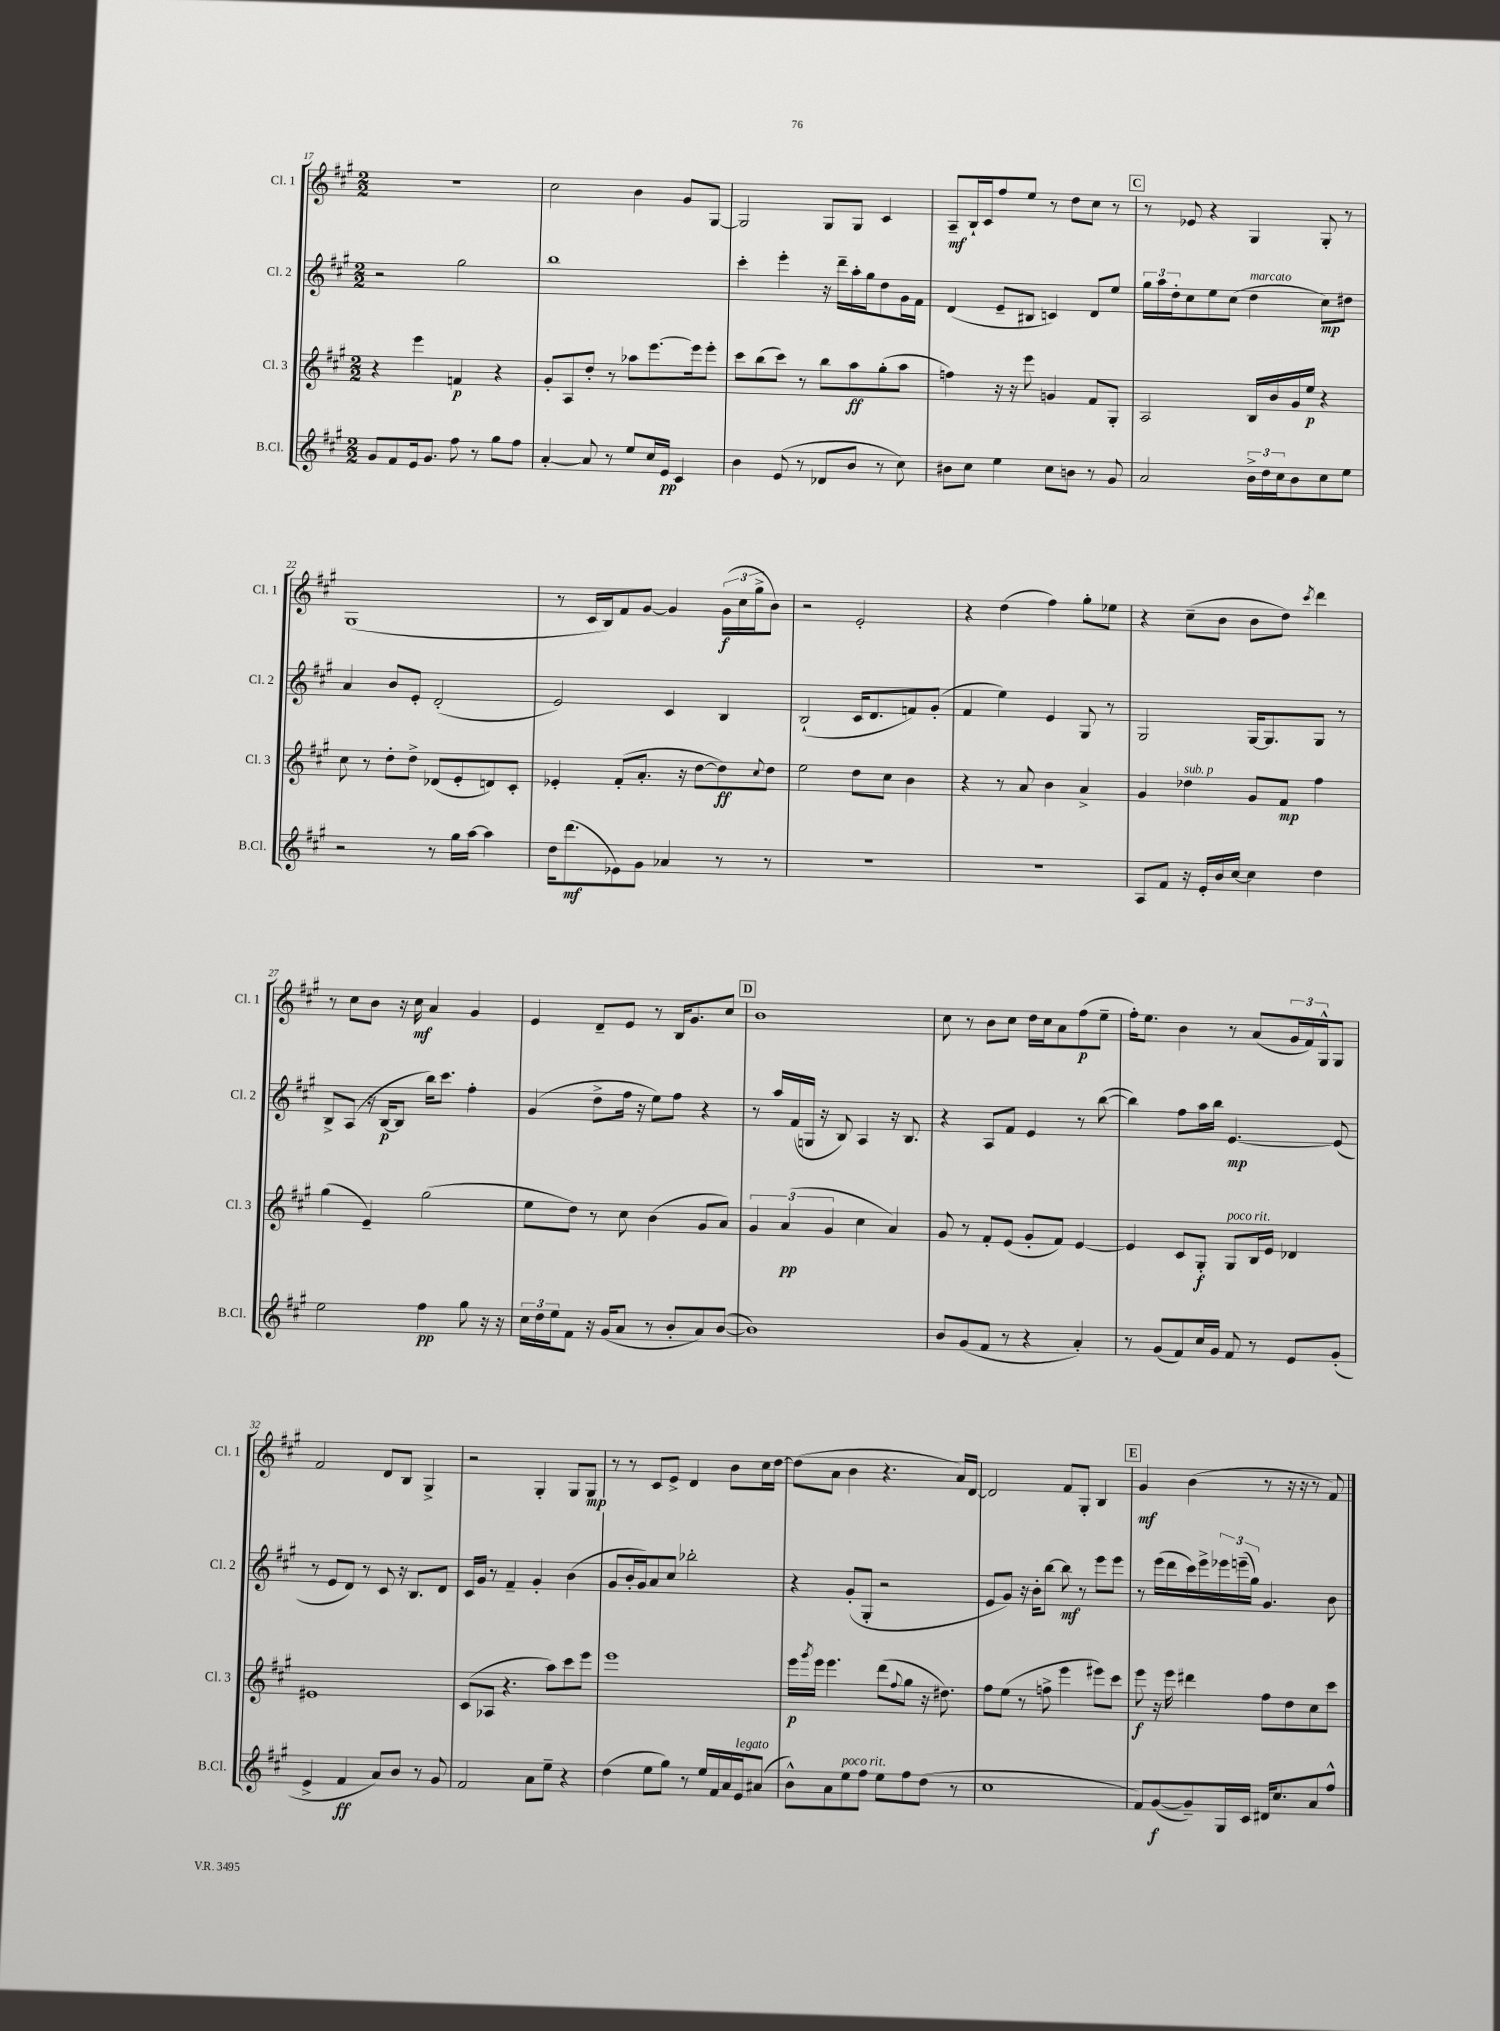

**kern	**kern	**kern	**kern
*staff4	*staff3	*staff2	*staff1
*clefG2	*clefG2	*clefG2	*clefG2
*k[f#c#g#]	*k[f#c#g#]	*k[f#c#g#]	*k[f#c#g#]
*M2/2	*M2/2	*M2/2	*M2/2
8g#/L	4r	2r	1r
8f#/	.	.	.
16e/k	4eee\	.	.
8.g#/J	.	.	.
8ff#\	4f/	2gg#\	.
8r	.	.	.
8gg#\L	4r	.	.
8ff#\J	.	.	.
=	=	=	=
[4a'/	8g#'/L	1bb	2cc#\
.	8A/	.	.
8a/]	8dd'/J	.	.
8r	8r	.	.
8ee/L	8aa-\L	.	4b\
16cc#/L	[8.eee\	.	.
16e/JJ	.	.	.
4c#/	.	.	8g#/L
.	16eee\]k	.	.
.	8eee'\J	.	[8G#/J
=	=	=	=
4b\	8ccc#\L	4ccc#'\	2G#/]
.	(8bb\	.	.
(8e/	8ccc#\J)	4eee'\	.
8r	8r	.	.
8d-/L	8bb\L	16r	8G#/L
.	.	16ddd~\LL	.
8b/J	8aa\	16aa'\	8G#/J
.	.	16gg#\J	.
8r	(8gg#'\	8dd\	4c#/
8cc#\)	8aa\J	16g#\L	.
.	.	16f#\JJ	.
=	=	=	=
8b#\L	4ff\)	(4d/	8A~/L
8cc#\J	.	.	16B`/L
.	.	.	16c#/J
4ee\	16r	8e~/L	8ff#/
.	16r	.	.
.	8eee\	8B#/J	8ee/J
8cc#\L	4g/	4c/)	8r
8b\J	.	.	8dd\L
8r	8f#/L	8d/L	8cc#\J
8g#/	8G#'/J	8ee/J	8r
=	=	=	=
2a/	2A/	24gg#\LL	8r
.	.	24aa\	.
.	.	24dd'\J	.
.	.	8cc#\	8e-/
.	.	8ee\	4r
.	.	(8cc#\J	.
24b^\LL	16B/LL	4dd\	4G#/
24dd\	.	.	.
.	16b/	.	.
24cc#\J	.	.	.
8b\	16g#/	.	.
.	16ee/JJ	.	.
8cc#\	4r	8cc#\L)	8G#'/
8ee\J	.	8dd#\J	8r
=	=	=	=
2r	8cc#\	4a/	(1G#
.	8r	.	.
.	8dd'\L	8b/L	.
.	8dd^\J	8e'/J	.
8r	(8d-/L	(2d'/	.
16gg#\LL	8e'/	.	.
[16aa\JJ	.	.	.
4aa\]	8d/)	.	.
.	8c#'/J	.	.
=	=	=	=
16dd\LK	4e-'/	2e/)	8r
(8.ddd\	.	.	.
.	.	.	16c#/LL
.	.	.	16B/J)
8e-\)	(8f#'/L	.	8f#/
8g#\J	8.a'/J	.	[8g#/J
4a-/	.	4c#/	4g#/]
.	16r	.	.
.	[8dd\L	.	.
8r	8dd\])	4B/	(24g#\LL
.	.	.	24cc#\
.	.	.	24gg#^\J
.	8qqcc#/	.	.
8r	8dd\J	.	8b\J)
=	=	=	=
1r	2ee\	(2B`/	2r
.	8dd\L	16c#/LK	2e'/
.	.	8.d/	.
.	8cc#\J	.	.
.	4b\	8f/)	.
.	.	(8g#'/J	.
=	=	=	=
1r	4r	4f#/	4r
.	8r	4ee\)	(4dd\
.	8a/	.	.
.	4b\	4e/	4ff#\)
.	4a^/	8G#/	8gg#'\L
.	.	8r	8ee-\J
=	=	=	=
8A/L	4g#/	2G#/	4r
8f#/J	.	.	.
16r	4dd-\	.	(8cc#~\L
16e'/LL	.	.	.
16b/	.	.	8b\J
[16cc#/JJ	.	.	.
4cc#\]	8g#/L	[16G#/LK	8b\L
.	.	8.G#/]	.
.	8f#/J	.	8dd\J)
.	.	.	8qccc#/
4dd\	4ff#\	8G#/J	4ddd\
.	.	8r	.
=	=	=	=
2ee\	(4gg#\	8B^/L	8r
.	.	(8A/J	8cc#\L
.	4e~/)	16r	8b\J
.	.	[16B/LK	.
.	.	8B/]J	16r
.	.	.	16cc#\
4ff#\	(2gg#\	16bb\LK)	4a/
.	.	8.ccc#\J	.
8gg#\	.	4ff#'\	4g#/
16r	.	.	.
16r	.	.	.
=	=	=	=
24cc#\LL	8ee\L	(4g#/	4e/
24dd\	.	.	.
24ee\J	.	.	.
8f#\J	8dd\J)	.	.
16r	8r	8dd^\L	8d~/L
(16g#/LK	.	.	.
8a/J	8cc#\	16ff#\Jk	8e/J
.	.	16r	.
8r	(4b\	8ee\L)	8r
8b'/L	.	8ff#\J	16B/LK
.	.	.	8.g#/
8a/)	8g#/L	4r	.
([8b/J	8a/J)	.	8cc#/J
=	=	=	=
1b])	6g#/	8r	1b
.	.	16aa/LL	.
.	(6a/	.	.
.	.	(16f#/	.
.	.	16G/JJ	.
.	.	16r	.
.	6g#/	.	.
.	.	8B/)	.
.	4cc#\	4A/	.
.	4a/)	16r	.
.	.	8.B/	.
=	=	=	=
8b/L	8g#/	4r	8cc#\
(8g#/	8r	.	8r
8f#/J	8f#'/L	8A/L	8b\L
8r	(8e/J	8f#/J	8cc#\J
4r	8g#'/L	4e/	16dd\LL
.	.	.	16cc#\J
.	8f#/J)	.	8a\
4a'/)	[4e/	8r	(8ff#\
.	.	([8bb\	8ee~\J
=	=	=	=
8r	4e/]	4bb\])	16ff#'\LK)
.	.	.	8.ee\J
(8g#/L	.	.	.
8f#/)	8c#/L	8ff#\L	4b\
16cc#/L	8G#'/J	16aa\L	.
16g#/JJ	.	16bb\JJ	.
8f#/	8G#/L	[4.e/	8r
8r	16B/L	.	(8a/L
.	16e/JJ	.	.
8e/L	4d-/	.	24g#/L
.	.	.	24f#/)
.	.	.	24G#^^/J
(8g#'/J	.	(8e/]	8G#/J
=	=	=	=
4e^/	1e#	8r	2f#/
.	.	8e/L	.
4f#/	.	8d/J)	.
.	.	8r	.
8a/L)	.	8c#/	8d/L
8b/J	.	16r	8B/J
.	.	8.B/L	.
8r	.	.	4G#^/
8g#/	.	8d/J	.
=	=	=	=
2f#/	(8c#/L	16c#/LL	2r
.	.	16g#/JJ	.
.	8A-/J	8r	.
.	4.r	4f#~/	.
8a\L	.	4g#'/	4G#'/
8ee~\J	8aa\L)	.	.
4r	8ccc#\	(4b\	8G#/L
.	8eee\J	.	8G#/J
=	=	=	=
(4dd\	1eee	8g#/L	8r
.	.	16b'/L	8r
.	.	16g#/J)	.
8ee\L	.	8a/	8c#/L
8gg#\J)	.	8cc#/J	8e^/J
8r	.	2bb-'\	4d/
16ee/LL	.	.	.
16f#/	.	.	.
16a/	.	.	8b\L
16e/J	.	.	.
(8a#/J	.	.	16cc#\L
.	.	.	[16dd\JJ
=	=	=	=
8b^^\L)	16eee\LL	4r	(8dd\]L
.	8qggg#/	.	.
.	16eee\JJ	.	.
8a\	4.eee\	.	8a\J
8ee\	.	(8g#'/L	4b\
8ff#\J	.	8G#'/J	.
8ee\L	(8ddd\L	2r	4.r
.	8qqff#/	.	.
8ff#\	8gg#\J	.	.
(8dd\J	16r	.	.
.	8.dd#\)	.	.
8r	.	.	16a/LL)
.	.	.	[16d/JJ
=	=	=	=
1cc#	8ff#\L	8e/L	2d/]
.	(8ee\J	8g#/J)	.
.	8r	16r	.
.	.	16b'\LK	.
.	8ff^\	[8bb\J	.
.	4eee\	8bb\]	8f#/L
.	.	8r	8G#'/J
.	8eee#\L)	8eee\L	4B/
.	8ccc#\J	8eee\J	.
=	=	=	=
8f#/L)	8eee\	8r	4g#/
([8g#/	16r	(16eee\LL	.
.	16eee\	16ddd\	.
8g#~/])	4ddd#\	16ccc#\)	(4b\
.	.	16eee^\	.
16G#/L	.	24eee-\	.
.	.	(24eee~\	.
16c#/JJ	.	.	.
.	.	24gg#\JJ)	.
16d#/LK	8ff#\L	4.g#/	8r
8.cc#/	.	.	.
.	8dd\	.	16r
.	.	.	16r
8a/	8cc#\	.	8r
8ff#^^/J	8ccc#\J	8b\	8f#/)
==	==	==	==
*-	*-	*-	*-
